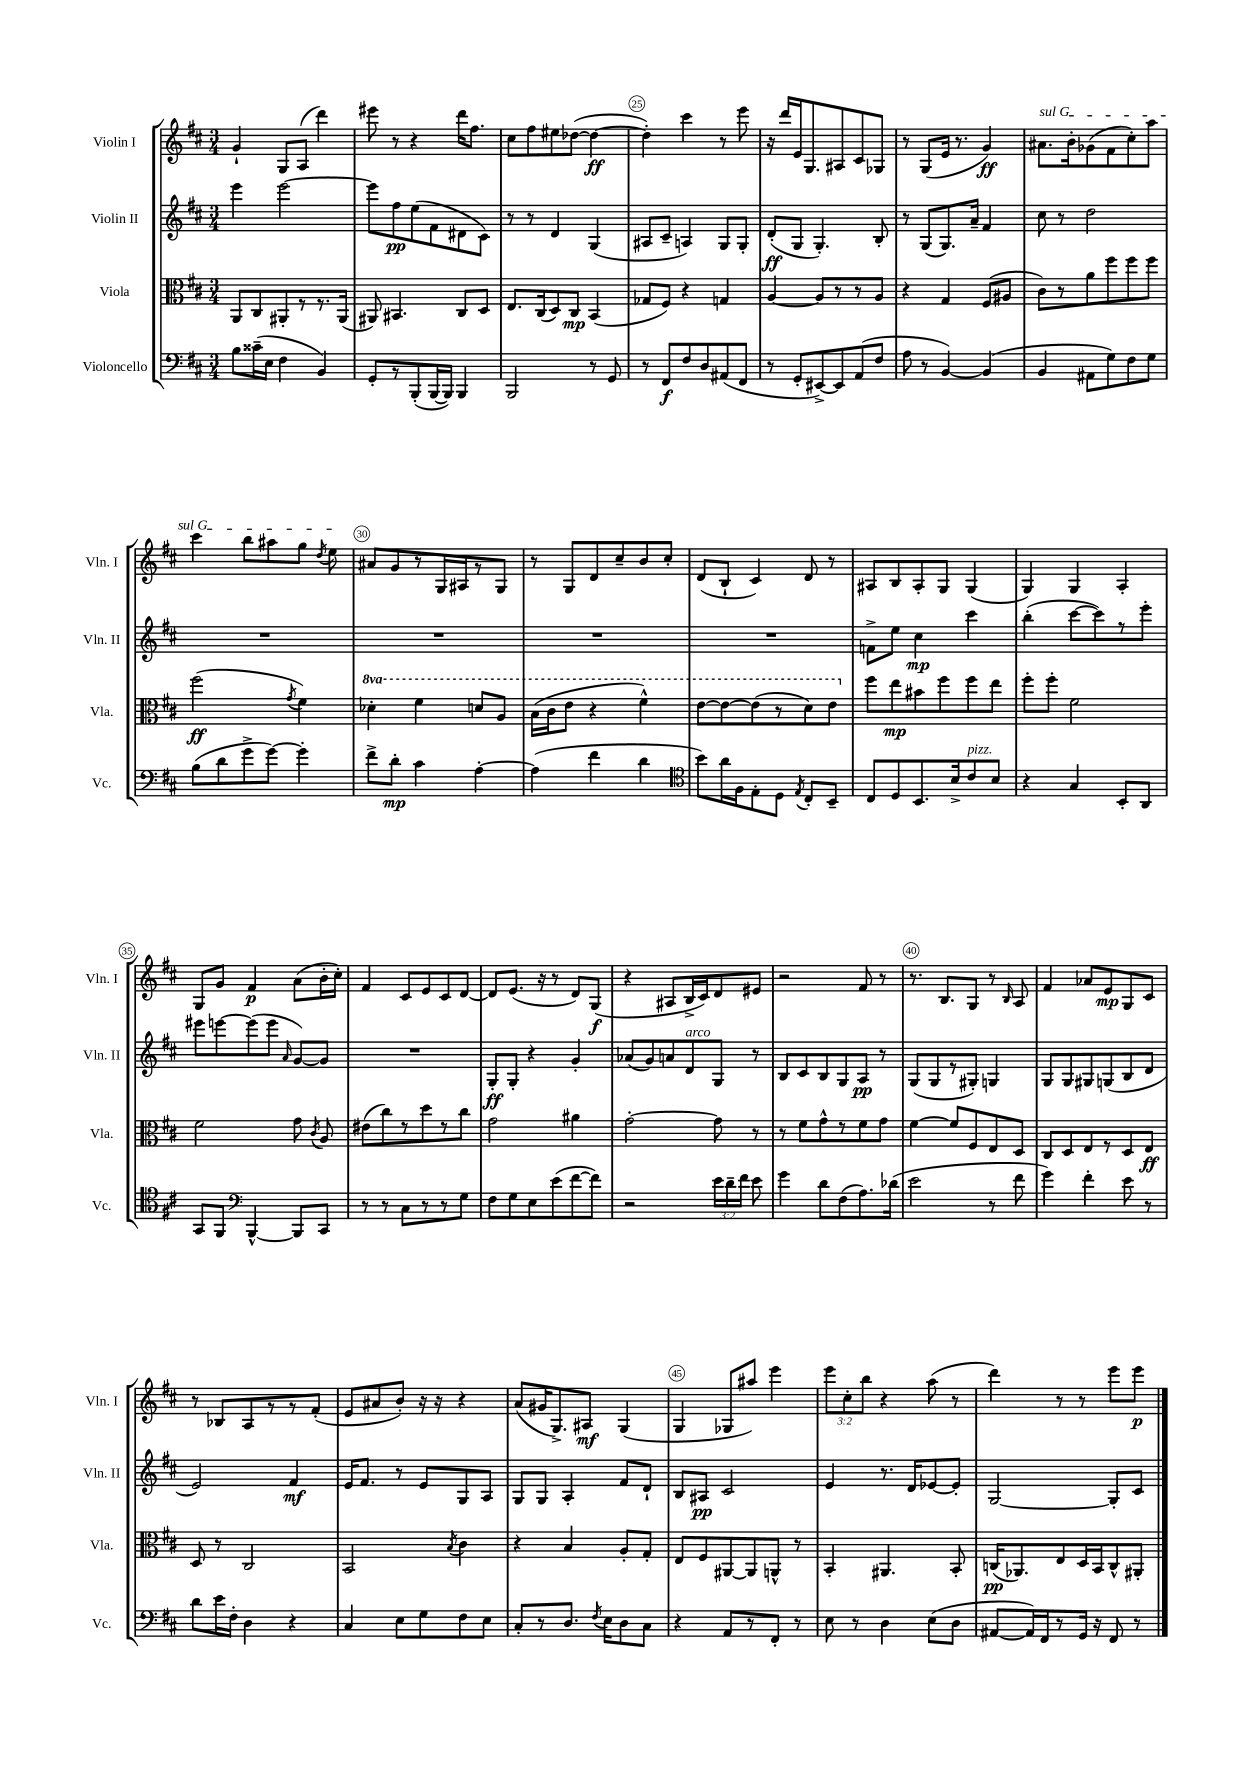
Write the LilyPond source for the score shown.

<<
\new StaffGroup <<
\new Staff = "s0" \with { instrumentName = "Violin I" shortInstrumentName = "Vln. I" } {
    \clef treble \key d \major \numericTimeSignature \time 3/4 \override Staff.TupletNumber.text = #tuplet-number::calc-fraction-text
    \autoBeamOff g'4-! g8[ a8]( d'''4) |
    eis'''8 r8 r4 d'''16[ fis''8.] |
    cis''8[ fis''8 eis''8 des''8]~( des''4~\ff |
    des''4-.) cis'''4 r8 e'''8 |
    r16 d'''16[ e'16 g8. ais8 cis'8 ges8] |
    r8 g8[( e'16] r8. g'4\ff) |
    \once \override TextSpanner.bound-details.left.text = \markup { \italic "sul G" } ais'8.[\startTextSpan b'16-. ges'8( fis'8 cis''8-.) a''8] |
    cis'''4 b''8[ ais''8 g''8] \acciaccatura { d''8 } e''8\stopTextSpan |
    ais'8[ g'8 r8 g16 ais16 r8 g8] |
    r8 g8[ d'8 cis''8-- b'8 cis''8]-. |
    d'8[( b8]-! cis'4) d'8 r8 |
    ais8[ b8 ais8-. g8] g4( |
    g4) g4 a4-. |
    g8[ g'8] fis'4\p a'8[( b'16-. cis''16]-.) |
    fis'4 cis'8[ e'8 cis'8 d'8]~ |
    d'8[ e'8.]( r16 r8 d'8[) g8]\f( |
    r4 ais8[ b16-> cis'16) d'8 eis'8] |
    r2 fis'8 r8 |
    r8. b8.[ g8] r8 \grace { b16 } a8 |
    fis'4 aes'8[ e'8\mp g8 cis'8] |
    r8 bes8[ a8 r8 r8 fis'8]-.( |
    e'8[ ais'8 b'8]-.) r16 r16 r4 |
    a'8[( gis'16 g8.->) ais8]\mf g4( |
    g4 ges8[ ais''8]) e'''4 |
    \tuplet 3/2 { e'''8[ cis''8-. b''8] } r4 a''8( r8 |
    d'''4) r8 r8 e'''8[ e'''8]\p \bar "|." |
}
\new Staff = "s1" \with { instrumentName = "Violin II" shortInstrumentName = "Vln. II" } {
    \clef treble \key d \major \numericTimeSignature \time 3/4
    \autoBeamOff e'''4 e'''2~ |
    e'''8[ fis''8\pp e''8( fis'8 dis'8 cis'8]) |
    r8 r8 d'4 g4( |
    ais8[ cis'8]-- a4) g8[ g8]-. |
    d'8[-.\ff( g8] g4.-.) b8-. |
    r8 g8[( g8.) a'16]-- fis'4 |
    cis''8 r8 d''2 |
    R2. |
    R2. |
    R2. |
    R2. |
    f'8[-> e''8] cis''4\mp cis'''4 |
    b''4-.( cis'''8[~ cis'''8) r8 e'''8]-. |
    eis'''8[ e'''8~ e'''8( e'''8] \grace { a'16 } g'8[~) g'8] |
    R2. |
    g8[-.\ff g8]-. r4 g'4-. |
    aes'8[( g'8) a'8 d'8^\markup { \italic "arco" } g8] r8 |
    b8[ cis'8 b8 g8 a8]\pp r8 |
    g8[( g8 r8 gis8]-.) g4 |
    g8[ g8 gis8 g8( b8 d'8] |
    e'2) fis'4\mf |
    e'16[ fis'8.] r8 e'8[ g8 a8] |
    g8[ g8] a4-. fis'8[ d'8]-! |
    b8[ ais8]\pp cis'2 |
    e'4 r8. d'16[ ees'8~ ees'8]-. |
    g2~ g8[-. cis'8] \bar "|." |
}
\new Staff = "s2" \with { instrumentName = "Viola" shortInstrumentName = "Vla." } {
    \clef alto \key d \major \numericTimeSignature \time 3/4 \set Staff.ottavationMarkups = #ottavation-simple-ordinals
    \autoBeamOff a,8[ cis8 ais,8-. r8 r8. ais,16]( |
    ais,8) bis,4. cis8[ d8] |
    e8.[ cis16( d8) cis8]\mp b,4( |
    ges8[ fis8]) r4 g4 |
    a4~ a8[ r8 r8 a8] |
    r4 g4 fis8[( ais8] |
    cis'8[) r8 a'8 fis''8 fis''8 fis''8] |
    fis''2\ff( \acciaccatura { g'8 } fis'4) |
    \ottava #1 des''4-. fis''4 d''8[ a'8] |
    b'16[( cis''16 e''8] r4 fis''4-^) |
    e''8[~ e''8~ e''8( r8 d''8) e''8] \ottava #0 |
    fis''8[ e''8\mp bis'8 fis''8 fis''8 e''8] |
    fis''8[-. fis''8]-. fis'2 |
    fis'2 g'8 \acciaccatura { cis'8 } a8 |
    eis'8[( cis''8) r8 d''8 r8 cis''8] |
    g'2 ais'4 |
    g'2~-. g'8 r8 |
    r8 fis'8[ g'8-^ r8 fis'8 g'8] |
    fis'4~ fis'8[ fis8 e8 d8] |
    cis8[ d8 e8 r8 d8 e8]\ff |
    d8 r8 cis2 |
    b,2 \acciaccatura { b8 } cis'4 |
    r4 b4 a8[-. g8]-. |
    e8[ fis8 ais,8~ ais,8 a,8]-^ r8 |
    b,4-. ais,4. b,8-. |
    c16[\pp( aes,8.) e8 d16 b,16 c8-^ ais,8]-. \bar "|." |
}
\new Staff = "s3" \with { instrumentName = "Violoncello" shortInstrumentName = "Vc." } {
    \clef bass \key d \major \numericTimeSignature \time 3/4 \override Staff.TupletNumber.text = #tuplet-number::calc-fraction-text
    \autoBeamOff b8[ cisis'16--( e16] fis4 b,4) |
    g,8[-. r8 b,,8-.( b,,16~ b,,16]) b,,4 |
    b,,2 r8 g,8 |
    r8 fis,8[\f fis8 d8 ais,8( fis,8] |
    r8 g,8[-. eis,8~->) eis,8 a,8( fis8] |
    a8 r8 b,4~) b,4( |
    b,4 ais,8[ g8) fis8 g8] |
    b8[( d'8 g'8-> g'8]~) g'4-. |
    fis'8[-> d'8]-.\mp cis'4 a4~-. |
    a4( fis'4 d'4 |
    \clef tenor b'8[) a'16 fis16 e8-. d8] \acciaccatura { e8 } cis8[-. b,8]-- |
    cis8[ d8 b,8. b16-> cis'8^\markup { \italic "pizz." } b8] |
    r4 g4 b,8[-. a,8] |
    g,8[ fis,8] \clef bass b,,4~-^ b,,8[ cis,8] |
    r8 r8 cis8[ r8 r8 g8] |
    fis8[ g8 e8 e'8( fis'8~ fis'8]) |
    r2 \tuplet 3/2 { e'16[ d'16-- fis'16] } e'8 |
    g'4 d'8[ fis8( a8.) des'16]( |
    e'2 r8 fis'8 |
    g'4) fis'4-. e'8 r8 |
    d'8[ e'16 fis16]-. d4 r4 |
    cis4 e8[ g8 fis8 e8] |
    cis8[-. r8 d8.] \acciaccatura { fis8 } e16[ d8 cis8] |
    r4 a,8[ r8 fis,8]-. r8 |
    e8 r8 d4 e8[( d8] |
    ais,8[~ ais,16) fis,16 r8 g,16] r16 fis,8 r8 \bar "|." |
}
>>
>>
\layout { \context { \Score currentBarNumber = #22 \override BarNumber.break-visibility = ##(#f #t #t) barNumberVisibility = #(every-nth-bar-number-visible 5) \override BarNumber.stencil = #(make-stencil-circler 0.1 0.3 ly:text-interface::print) } }
